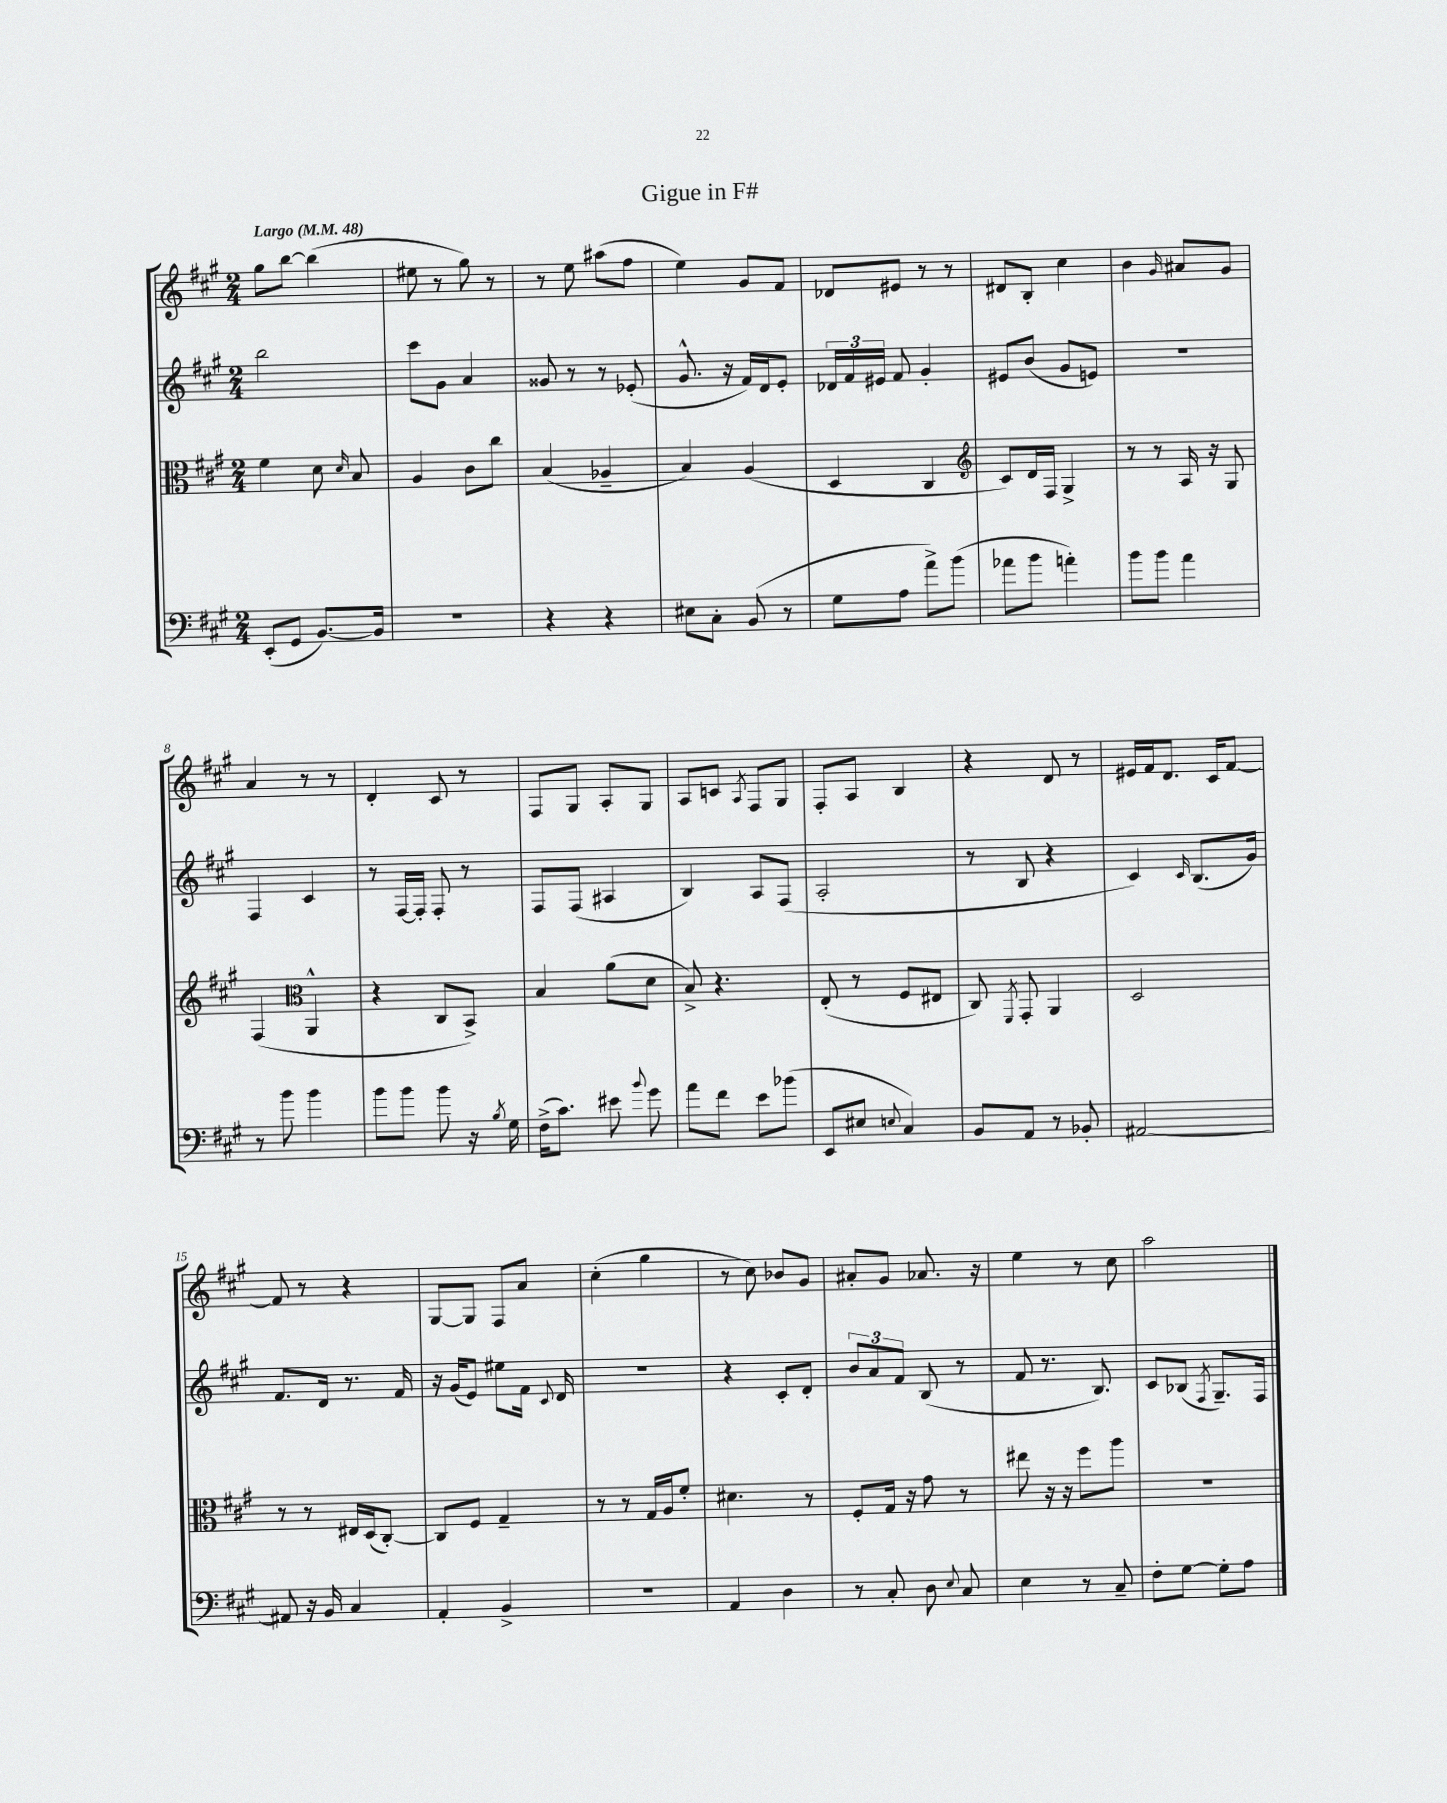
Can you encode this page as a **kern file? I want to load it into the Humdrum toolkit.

**kern	**kern	**kern	**kern
*staff4	*staff3	*staff2	*staff1
*clefF4	*clefC3	*clefG2	*clefG2
*k[f#c#g#]	*k[f#c#g#]	*k[f#c#g#]	*k[f#c#g#]
*M2/4	*M2/4	*M2/4	*M2/4
*MM48	*MM48	*MM48	*MM48
(8EE'	4f#	2bb	8gg#
8GG#	.	.	[8bb
[8.BB)	8d	.	(4bb]
.	16qqd	.	.
.	8B	.	.
16BB]	.	.	.
=	=	=	=
2r	4A	8ccc#	8ee#
.	.	8g#	8r
.	8c#	4a	8gg#)
.	8cc#	.	8r
=	=	=	=
4r	(4B	8g##	8r
.	.	8r	8ee
4r	4A-~	8r	(8aa#
.	.	(8e-'	8ff#
=	=	=	=
8E#	4B)	8.g#^^	4ee)
8C#'	.	.	.
.	.	16r	.
(8BB	(4A	16f#)	8g#
.	.	16d	.
8r	.	8e'	8f#
=	=	=	=
8G#	4D	24d-	8d-
.	.	24f#	.
.	.	24e#	.
8A	.	8f#	8e#
8a^)	4C#	4g#'	8r
(8b	.	.	8r
=	=	=	=
*	*clefG2	*	*
8a-	8c#)	8e#	8d#
8b	16d	(8b	8B'
.	16F#	.	.
4a')	4G#^	8g#	4cc#
.	.	8e)	.
=	=	=	=
8b	8r	2r	4b
8b	8r	.	.
.	.	.	16qqg#
4a	16A	.	8a#
.	16r	.	.
.	8G#	.	8g#
=	=	=	=
8r	(4F#	4F#	4a
8b	.	.	.
*	*clefC3	*	*
4b	4AA^^	4c#	8r
.	.	.	8r
=	=	=	=
8b	4r	8r	4d'
8b	.	[16F#	.
.	.	16F#']	.
8b	8C#	8F#'	8c#
16r	8BB^)	8r	8r
8qB	.	.	.
16G#	.	.	.
=	=	=	=
(16F#^	4B	8F#	8F#
8.c#)	.	.	.
.	.	(8F#	8G#
8e#	(8a	4A#	8A'
8qqb	.	.	.
8g#	8d	.	8G#
=	=	=	=
8a	8B^)	4B)	8A
8f#	4.r	.	8c
.	.	.	8qA
8e	.	8A	8F#
(8b-	.	(8F#	8G#
=	=	=	=
8EE	(8E'	2A'	8F#'
8E#	8r	.	8A
8qqE	.	.	.
4C#)	8F#	.	4B
.	8E#	.	.
=	=	=	=
8BB	8C#)	8r	4r
.	8qFF#	.	.
8AA	8GG#'	8B	.
8r	4AA	4r	8d
8BB-'	.	.	8r
=	=	=	=
[2AA#	2D	4c#)	16e#
.	.	.	16f#
.	.	.	8.d
.	.	16qqc#	.
.	.	(8.B	.
.	.	.	16c#
.	.	.	[8f#
.	.	16g#)	.
=	=	=	=
8AA#]	8r	8.f#	8f#]
16r	8r	.	8r
16BB	.	16d	.
4C#	16E#	8.r	4r
.	(16D	.	.
.	[8C#')	.	.
.	.	16f#	.
=	=	=	=
4AA'	8C#]	16r	[8G#
.	.	(16g#	.
.	8F#	8e)	8G#]
4BB^	4G#~	8ee#	8F#
.	.	16f#	8a
.	.	8qqc#	.
.	.	16d	.
=	=	=	=
2r	8r	2r	(4cc#'
.	8r	.	.
.	16G#	.	4gg#
.	16A	.	.
.	8f#'	.	.
=	=	=	=
4AA	4.d#	4r	8r
.	.	.	8cc#)
4D	.	8c#'	8b-
.	8r	8d'	8g#
=	=	=	=
8r	8F#'	12b	8a#'
.	.	12a	.
8C#'	16G#	.	8g#
.	.	12f#	.
.	16r	.	.
8D	8g#	(8B	8.a-
8qqE	.	.	.
8C#	8r	8r	.
.	.	.	16r
=	=	=	=
4E	8ee#	8f#	4ee
.	16r	8.r	.
.	16r	.	.
8r	8ff#	.	8r
.	.	8.B)	.
8C#~	8aa	.	8cc#
=	=	=	=
8F#'	2r	8c#	2aa
[8G#	.	(8B-	.
.	.	8qF#	.
8G#']	.	8.G#~)	.
8A	.	.	.
.	.	16F#	.
==	==	==	==
*-	*-	*-	*-
